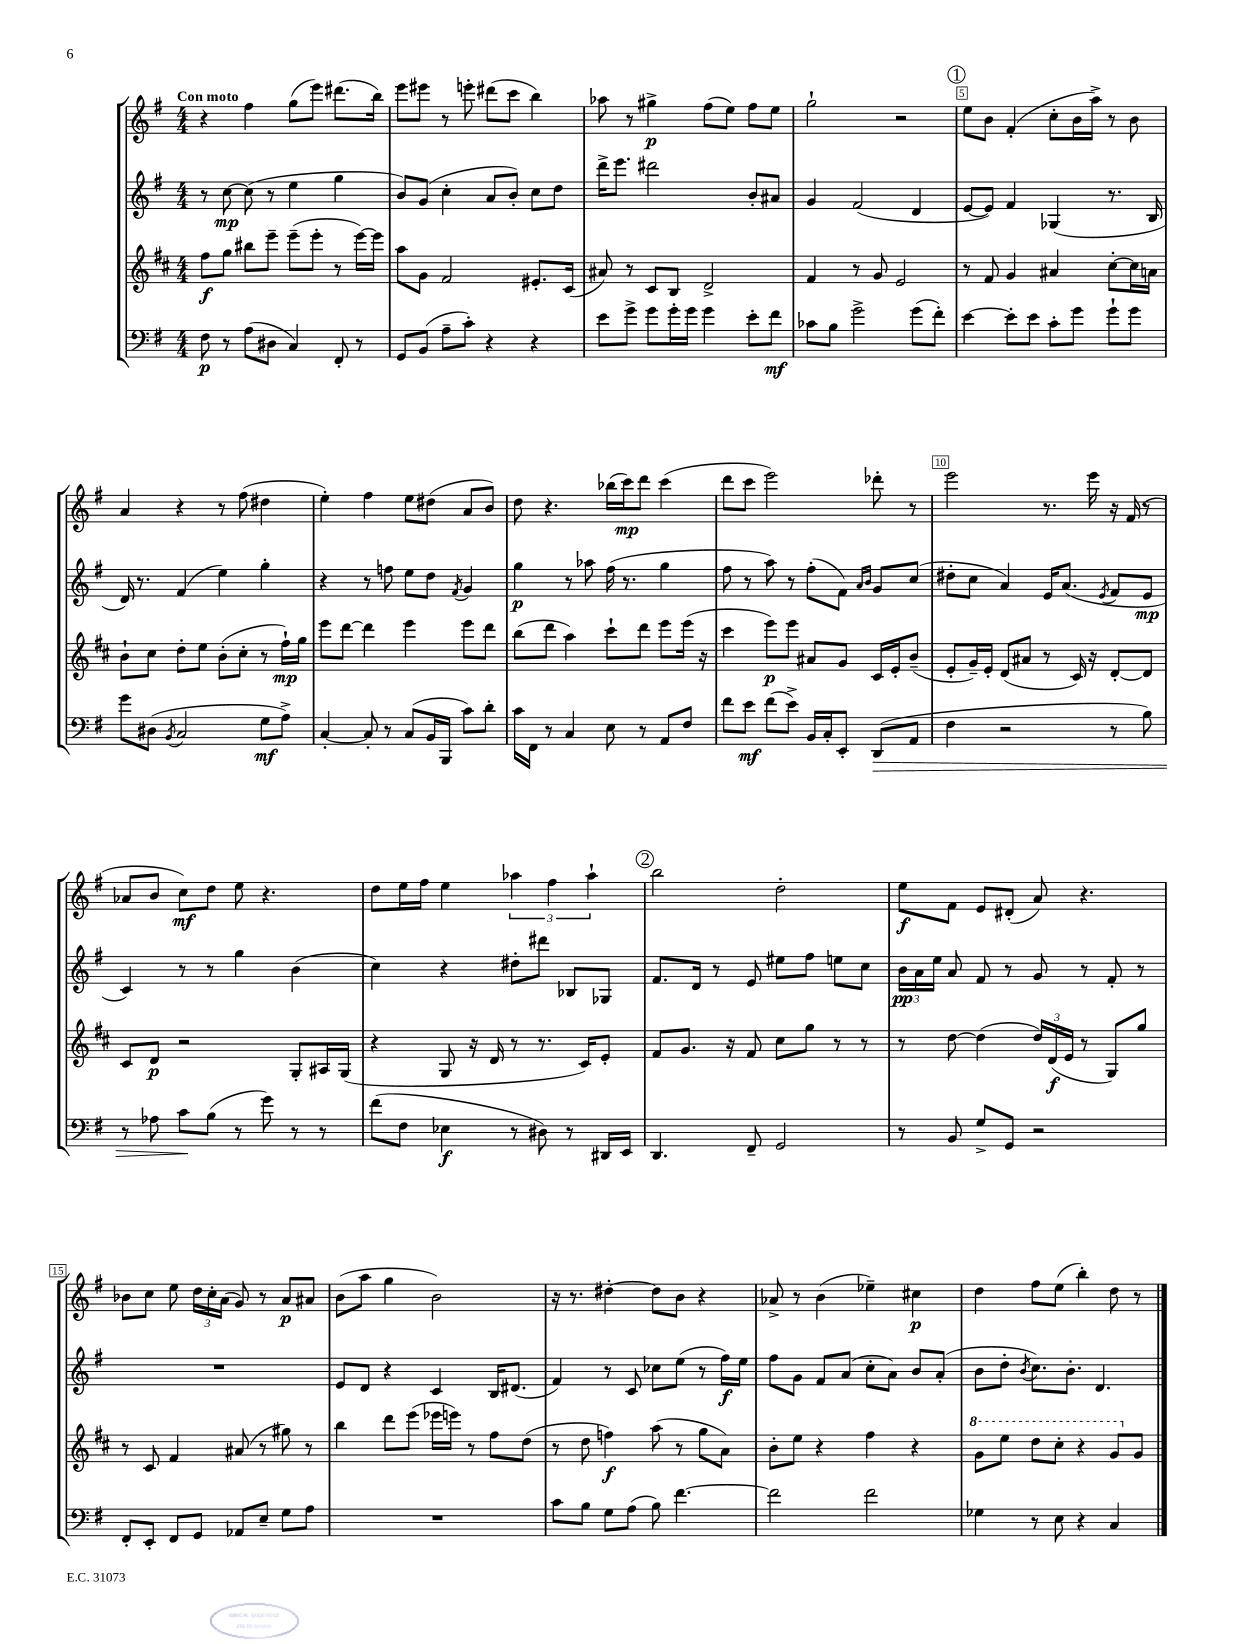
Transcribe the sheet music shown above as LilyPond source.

<<
\new StaffGroup <<
\new Staff = "s0" {
    \clef treble \key g \major \numericTimeSignature \time 4/4 \tempo "Con moto"
    \autoBeamOff r4 fis''4 g''8[( e'''8]) dis'''8.[( b''16]) |
    e'''8[ eis'''8] r8 e'''8-. dis'''8[( c'''8] b''4) |
    aes''8 r8 gis''4->\p fis''8[( e''8]) fis''8[ e''8] |
    g''2-! r2 |
    \mark \markup { \circle "1" } e''8[ b'8] fis'4-.( c''8[-. b'16 a''16]->) r8 b'8 |
    a'4 r4 r8 fis''8( dis''4 |
    e''4-.) fis''4 e''8[ dis''8]( a'8[ b'8]) |
    d''8 r4. bes''16[( c'''16\mp) d'''8] c'''4( |
    d'''8[ c'''8] e'''2) des'''8-. r8 |
    e'''2 r8. e'''16 r16 fis'16( r8 |
    aes'8[ b'8] c''8[\mf) d''8] e''8 r4. |
    d''8[ e''16 fis''16] e''4 \tuplet 3/2 { aes''4 fis''4 aes''4-! } |
    \mark \markup { \circle "2" } b''2 d''2-. |
    e''8[\f fis'8] e'8[ dis'8]-.( a'8) r4. |
    bes'8[ c''8] e''8 \tuplet 3/2 { d''16[ c''16-. a'16]( } g'8) r8 a'8[\p ais'8] |
    b'8[( a''8] g''4 b'2) |
    r16 r8. dis''4~-. dis''8[ b'8] r4 |
    aes'8-> r8 b'4( ees''4--) cis''4\p |
    d''4 fis''8[ e''8]( b''4-.) d''8 r8 \bar "|." |
}
\new Staff = "s1" {
    \clef treble \key g \major \numericTimeSignature \time 4/4
    \autoBeamOff r8 c''8~\mp c''8( r8 e''4 g''4 |
    b'8[) g'8]( c''4-. a'8[ b'8]-.) c''8[ d''8] |
    d'''16[-> e'''8.] dis'''2 b'8[-. ais'8] |
    g'4 fis'2( d'4 |
    \mark \markup { \circle "1" } e'8[~ e'8]) fis'4 ges4( r8. b16 |
    d'16) r8. fis'4( e''4) g''4-. |
    r4 r8 f''8 e''8[ d''8] \acciaccatura { fis'8 } g'4 |
    g''4\p r8 aes''8 fis''16( r8. g''4 |
    fis''8 r8 a''8) r8 fis''8[-.( fis'8]) \grace { a'16[ b'16] } g'8[ c''8]( |
    dis''8[-. c''8] a'4) e'16[ a'8.]( \acciaccatura { e'8 } fis'8[ e'8]\mp |
    c'4) r8 r8 g''4 b'4( |
    c''4) r4 dis''8[-. dis'''8] bes8[ ges8] |
    \mark \markup { \circle "2" } fis'8.[ d'16] r8 e'8 eis''8[ fis''8] e''8[ c''8] |
    \tuplet 3/2 { b'16[\pp a'16 e''16] } a'8 fis'8 r8 g'8 r8 fis'8-. r8 |
    R1 |
    e'8[ d'8] r4 c'4 b16[ dis'8.]( |
    fis'4) r8 c'8 ces''8[ e''8]( r8 fis''16[\f) e''16] |
    fis''8[ g'8] fis'8[ a'8]( c''8[-. a'8]) b'8[ a'8]-.( |
    b'8[ d''8]-. \acciaccatura { b'8 } c''8.[) b'8.]-. d'4. \bar "|." |
}
\new Staff = "s2" {
    \clef treble \key d \major \numericTimeSignature \time 4/4
    \autoBeamOff fis''8[\f g''8] bis''8[ e'''8]-- e'''8[--( e'''8]-. r8 e'''16[~) e'''16] |
    a''8[ g'8] fis'2 eis'8.[-. cis'16]( |
    ais'8) r8 cis'8[ b8] d'2-> |
    fis'4 r8 g'8 e'2 |
    \mark \markup { \circle "1" } r8 fis'8 g'4 ais'4 cis''8[~-. cis''16 a'16] |
    b'8[-! cis''8] d''8[-. e''8] b'8[-.( cis''8]-. r8 fis''16[-!\mp) g''16] |
    e'''8[ d'''8]~ d'''4 e'''4 e'''8[ d'''8] |
    b''8[( d'''8] a''4) cis'''8[-! d'''8] e'''8[ e'''16]( r16 |
    cis'''4 e'''8[\p) e'''8] ais'8[ g'8] cis'16[ e'16-. b'8]--( |
    e'8[-. g'16--) e'16]-. d'8[( ais'8] r8 cis'16) r16 d'8[~-. d'8] |
    cis'8[ d'8]\p r2 g8[-. ais16 g16]( |
    r4 g8 r16 d'16 r8 r8. cis'16[) e'8]-. |
    \mark \markup { \circle "2" } fis'8[ g'8.] r16 fis'8 cis''8[ g''8] r8 r8 |
    r8 d''8~ d''4( \tuplet 3/2 { d''16[) d'16\f( e'16] } r8 g8[) g''8] |
    r8 cis'8 fis'4 ais'8( r8 gis''8) r8 |
    b''4 d'''8[ e'''8]( ees'''16[ e'''16]) r8 fis''8[ d''8]( |
    r8 d''8 f''4\f) a''8( r8 g''8[ a'8]) |
    b'8[-. e''8] r4 fis''4 r4 |
    \ottava #1 g''8[ e'''8] d'''8[ cis'''8]-. r4 g''8[ \ottava #0 g'8] \bar "|." |
}
\new Staff = "s3" {
    \clef bass \key g \major \numericTimeSignature \time 4/4
    \autoBeamOff fis8\p r8 a8[( dis8] c4) fis,8-. r8 |
    g,8[ b,8]( a8[-- c'8]-.) r4 r4 |
    e'8[ g'8]-> g'8[ g'16-. g'16] g'4 e'8[-. fis'8]\mf |
    ces'8[ b8] g'2-> g'8[( fis'8]-.) |
    \mark \markup { \circle "1" } e'4~ e'8[-. e'8] c'8[-. g'8] g'8[-! g'8] |
    g'8[ dis8]( \acciaccatura { b,8 } c2 g8[\mf a8]->) |
    c4~-. c8-. r8 c8[( b,16 b,,16] c'8[) d'8]-. |
    c'16[ fis,16] r8 c4 e8 r8 a,8[ fis8] |
    fis'8[ e'8]\mf fis'8[( e'8]->) b,16[ c16-. e,8]-. d,8[\>( a,8] |
    fis4 r2 r8 b8) |
    r8 aes8 c'8[\! b8]( r8 g'8) r8 r8 |
    fis'8[( fis8] ees4\f r8 dis8) r8 dis,16[ e,16] |
    \mark \markup { \circle "2" } d,4. fis,8-- g,2 |
    r8 b,8 g8[-> g,8] r2 |
    fis,8[-. e,8]-. fis,8[ g,8] aes,8[ e8]-- g8[ a8] |
    R1 |
    c'8[ b8] g8[ a8]( b8) fis'4.~ |
    fis'2 fis'2 |
    ges4 r8 e8 r4 c4 \bar "|." |
}
>>
>>
\layout { \context { \Score \override BarNumber.break-visibility = ##(#f #t #t) barNumberVisibility = #(every-nth-bar-number-visible 5) \override BarNumber.stencil = #(make-stencil-boxer 0.1 0.3 ly:text-interface::print) } }
